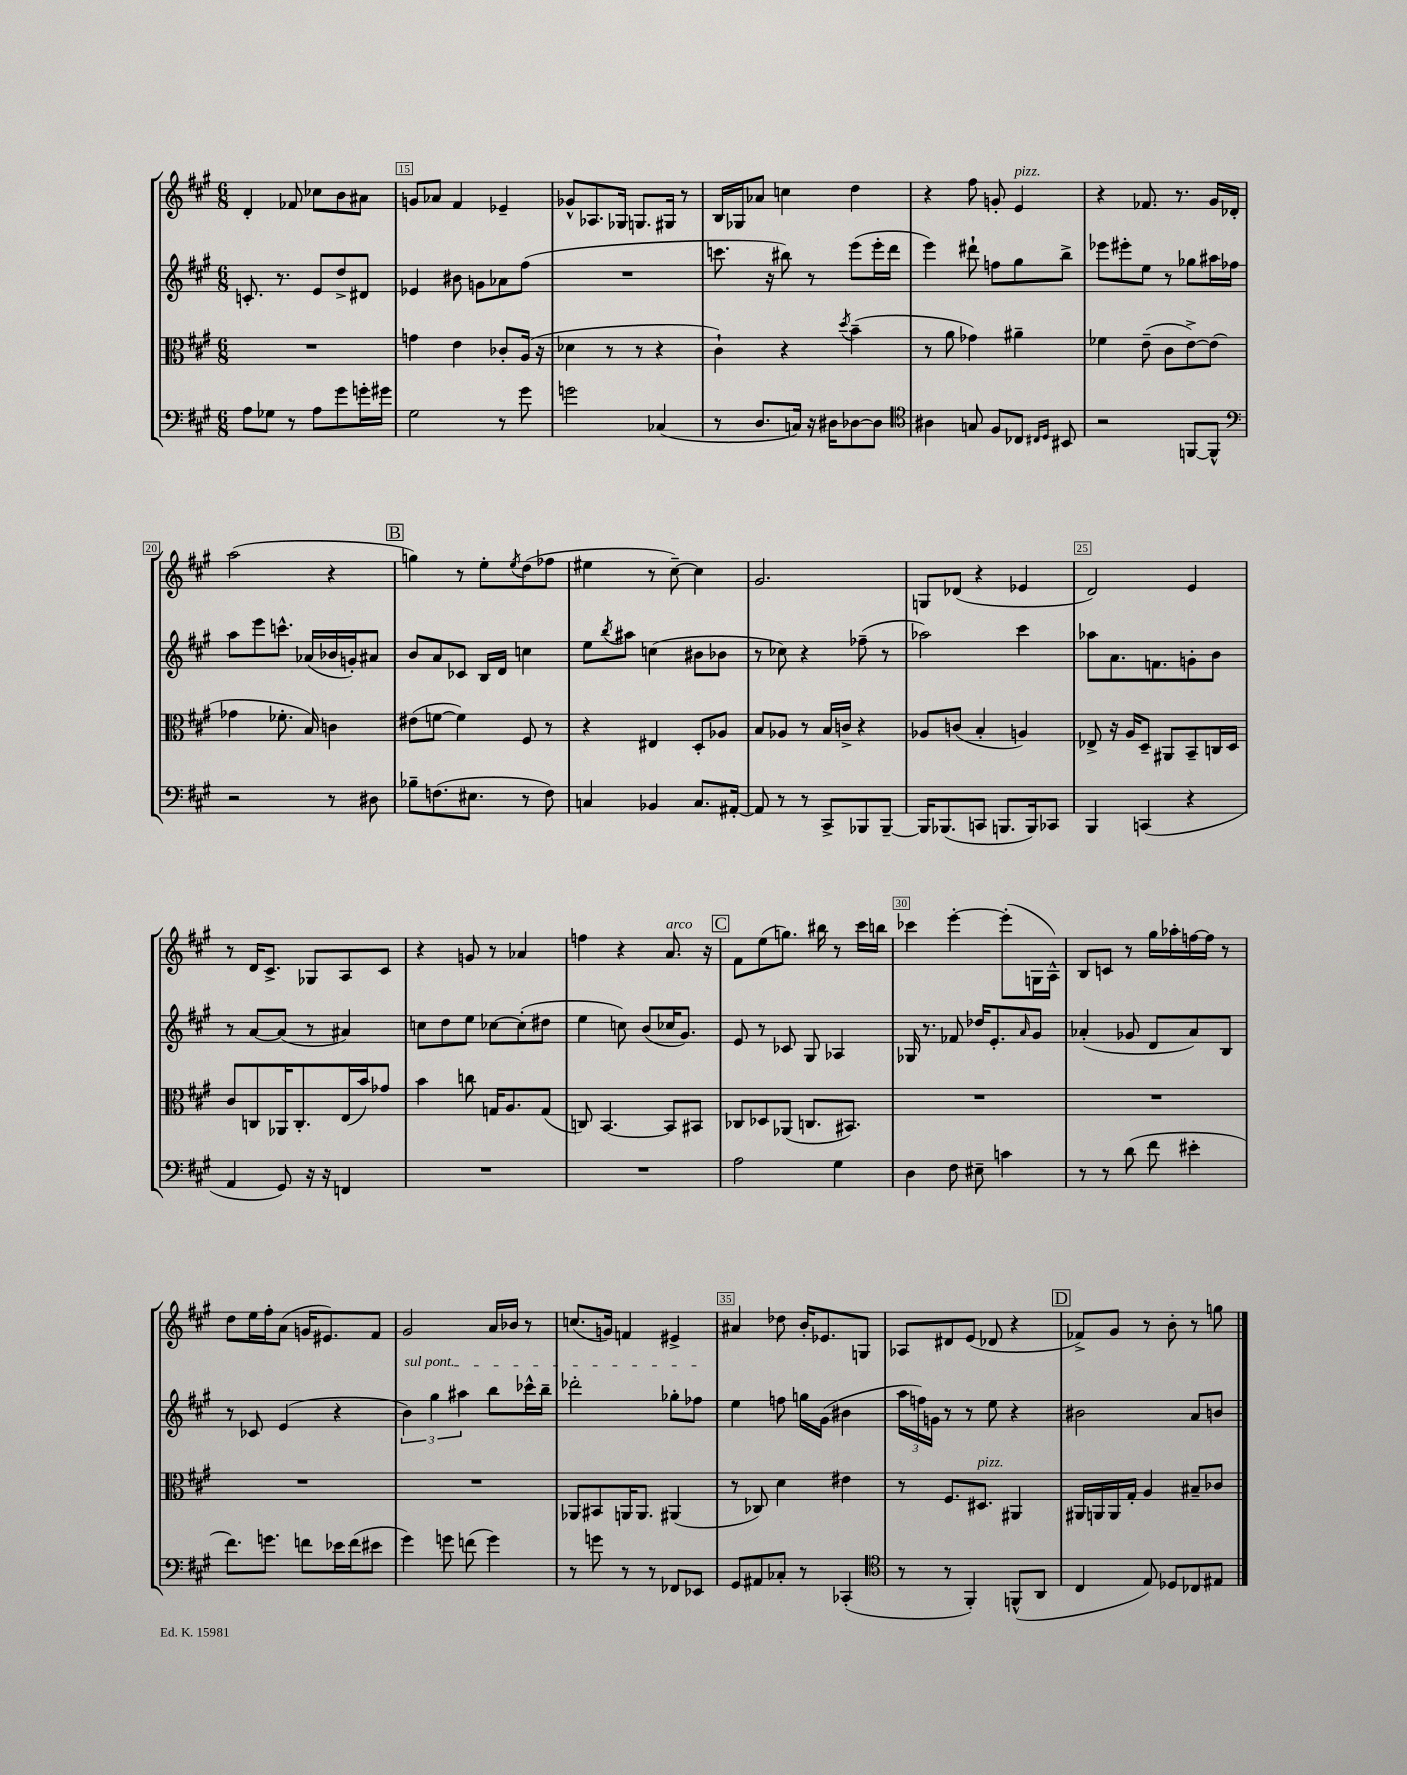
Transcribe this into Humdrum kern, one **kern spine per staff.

**kern	**kern	**kern	**kern
*staff4	*staff3	*staff2	*staff1
*clefF4	*clefC3	*clefG2	*clefG2
*k[f#c#g#]	*k[f#c#g#]	*k[f#c#g#]	*k[f#c#g#]
*M6/8	*M6/8	*M6/8	*M6/8
8A\L	2.r	8.c'/	4d'/
8G-\J	.	.	.
.	.	8.r	.
8r	.	.	8f-/
8A\L	.	8e/L	8cc-\L
8g#\	.	8dd^/	8b\
16g'\L	.	8d#/J	8a#\J
16g#\JJ	.	.	.
=	=	=	=
2G#\	4g\	4e-/	8g/L
.	.	.	8a-/J
.	4e\	8b#\	4f#/
.	.	8g\L	.
8r	8c-'/L	8a-\	4e-~/
8g#\	(16A/Jk	(8ff#\J	.
.	16r	.	.
=	=	=	=
2g\	4d-\	2.r	8g-^^/L
.	.	.	8.A-/
.	8r	.	.
.	.	.	16G-/Jk
.	8r	.	8.G/L
(4C-/	4r	.	.
.	.	.	16G#/Jk
.	.	.	8r
=	=	=	=
8r	4c#`\)	8.ccc\	16B/LL
.	.	.	16G-/J
8.D/L	.	.	8a-/J
.	.	16r	.
.	4r	8bb#\)	4cc\
16C/Jk)	.	.	.
16r	.	8r	.
16D#\LK	.	.	.
.	8qdd/	.	.
[8D-\	(4b~\	(8eee\L	4dd\
8D-\]J	.	16eee'\L	.
.	.	16ddd\JJ	.
=	=	=	=
*clefC4	*	*	*
4A#\	8r	4eee\)	4r
.	8a\	.	.
8G/	4g-\)	8ddd#`\	8ff#\
8F#/L	.	8ff\L	8g'/
8C-/J	4a#~\	8gg#\	4e/
16qqC#/LL	.	.	.
16qqD/JJ	.	.	.
8BB#/	.	8bb^\J	.
=	=	=	=
2r	4f-\	8eee-\L	4r
.	.	8eee#'\	.
.	(8e~\	8ee\J	8.f-/
.	8c#\L	8r	.
.	.	.	8.r
[8FF/L	[8e^\)	8gg-\L	.
8FF^^/]J	(8e\]J	16aa#\L	16g#/LL
.	.	16ff-\JJ	16d-'/JJ
=	=	=	=
*clefF4	*	*	*
2r	4g-\	8aa\L	(2aa\
.	.	8eee\	.
.	8.f-'\	8.ccc^^\J	.
.	16B/)	(16a-/LL	.
8r	4c\	16b-/	4r
.	.	16g'/J)	.
8D#\	.	8a#/J	.
=	=	=	=
8B-~\L	(8e#\L	8b/L	4gg\)
(8.F\	[8f\J	8a/	.
.	4f\])	8c-/J	8r
8.E#\J	.	.	.
.	.	16B/LL	8ee'\L
.	.	16d/JJ	.
.	.	.	8qee/
8r	8F#/	4cc\	(8dd\
8F\)	8r	.	8ff-\J
=	=	=	=
4C/	4r	8ee\L	4ee#\
.	.	8qbb/	.
.	.	8aa#\J	.
4BB-/	4E#/	(4cc\	8r
.	.	.	[8cc#~\)
8.C/L	8D'/L	8b#\L	4cc#\]
.	8A-/J	8b-\J	.
[16AA#'/Jk	.	.	.
=	=	=	=
8AA#/]	8B/L	8r	2.g#/
8r	8A-/J	8cc-\)	.
8r	8r	4r	.
8CC#^/L	16B/LL	.	.
.	16c^/JJ	.	.
8BBB-/	4r	(8ff-~\	.
[8BBB-~/J	.	8r	.
=	=	=	=
16BBB-/]LK	8A-/L	2aa-\)	8G/L
(8.BBB-/	.	.	.
.	(8c/J	.	(8d-/J
8CC/J	4B'/	.	4r
8.BBB/L	.	.	.
.	4A/)	4ccc#\	4e-/
16BBB/k)	.	.	.
8CC-/J	.	.	.
=	=	=	=
4BBB/	8E-^/	8aa-\L	2d/)
.	16r	8.a\	.
.	16A/LK	.	.
(4CC/	8D~/J	.	.
.	.	8.f\	.
.	8AA#/L	.	.
4r	8BB~/	8g'\	4e/
.	16C/L	8b\J	.
.	16D/JJ	.	.
=	=	=	=
4AA/	8c#/L	8r	8r
.	8C/	[8a/L	16d/LK
.	.	.	8.c#^/J
8GG#/)	16AA-/K	(8a/]J	.
.	8.C'/	.	.
16r	.	8r	8G-/L
16r	.	.	.
4FF/	(16E/L	4a#/)	8A/
.	16b/J)	.	.
.	8g-/J	.	8c#/J
=	=	=	=
2.r	4b\	8cc\L	4r
.	.	8dd\	.
.	8cc\	8ee\J	8g/
.	16G/LK	[8cc-\L	8r
.	8.A/	.	.
.	.	(8cc-'\]	4a-/
.	(8G/J	8dd#\J	.
=	=	=	=
2.r	8C/)	4ee\	4ff\
.	[4.BB/	.	.
.	.	8cc\)	4r
.	.	(8b/L	.
.	8BB/]L	16cc-/K	8.a/
.	.	8.g#/J)	.
.	8BB#/J	.	.
.	.	.	16r
=	=	=	=
2A\	8C-/L	8e/	8f#\L
.	8D-/	8r	(8ee\
.	(8AA-/J	8c-/	8.gg\J)
.	8.C/L	8G#/	.
.	.	.	16bb#\
4G#\	.	4A-/	8r
.	8.BB#/J)	.	.
.	.	.	16ccc#\LL
.	.	.	16bb\JJ
=	=	=	=
4D\	2.r	16G-/	4ccc-\
.	.	8.r	.
8F#\	.	8f-/	[4eee'\
8E#~\	.	16dd-/LK	.
.	.	8.e'/	.
4c\	.	.	(8eee'\]L
.	.	16qqa/	.
.	.	8g#/J	16G\L
.	.	.	16A^^\JJ)
=	=	=	=
8r	2.r	(4a-'/	8B/L
8r	.	.	8c/J
(8d\	.	8g-/	8r
8f#\	.	8d/L	16gg#\LL
.	.	.	16aa-'\
4e#'\	.	8a-/)	[16ff\
.	.	.	16ff\]JJ
.	.	8B/J	8r
=	=	=	=
8.f#\L)	2.r	8r	8dd\L
.	.	8c-/	16ee\L
8.g\J	.	.	16ff#'\J
.	.	(4e/	(8a\J
8f\L	.	.	16g/LK
.	.	.	8.e#/)
16e-\L	.	4r	.
(16f\J	.	.	.
8e#\J	.	.	8f#/J
=	=	=	=
4g#\)	2.r	6b\)	2g#/
.	.	6gg#\	.
8g\	.	.	.
.	.	6aa#\	.
(8f\	.	.	.
4g\)	.	8bb\L	16a/LL
.	.	.	16b-/JJ
.	.	16ccc-^^\L	8r
.	.	16bb~\JJ	.
=	=	=	=
8r	8AA-/L	2ddd-'\	(8.cc/L
8g\	8BB#/	.	.
.	.	.	16g/Jk)
8r	16AA/K	.	4f/
.	8.AA/J	.	.
8r	.	.	.
8FF-/L	(4AA#/	8gg-'\L	4e#^/
8EE-/J	.	8ff-\J	.
=	=	=	=
8GG#/L	8r	4ee\	4a#/
8AA#/	8C-/)	.	.
8C-'/J	4d\	8ff\	8dd-\
8r	.	16gg\LL	16b'/LK
.	.	(16g#\JJ	8.e-/
(4CC-'/	4e#\	4b#\	.
.	.	.	8G/J
=	=	=	=
*clefC4	*	*	*
8r	8r	24aa\LL	8A-/L
.	.	24ff\)	.
.	.	24g\JJ	.
8r	8.F#/L	8r	8d#/
4FF#'/)	.	8r	(8e/J
.	8.D#/J	.	.
.	.	8ee\	8d-/
(8FF^^/L	4AA#/	4r	4r
8AA/J	.	.	.
=	=	=	=
4C#/	16AA#/LL	2b#\	8f-^/L)
.	16AA/	.	.
.	16AA/	.	8g#/J
.	16G#'/JJ	.	.
8E/)	4A/	.	8r
8D-/L	.	.	8b'\
8C-/	8B#~/L	8a/L	8r
8E#/J	8c-/J	8b/J	8gg\
==	==	==	==
*-	*-	*-	*-
